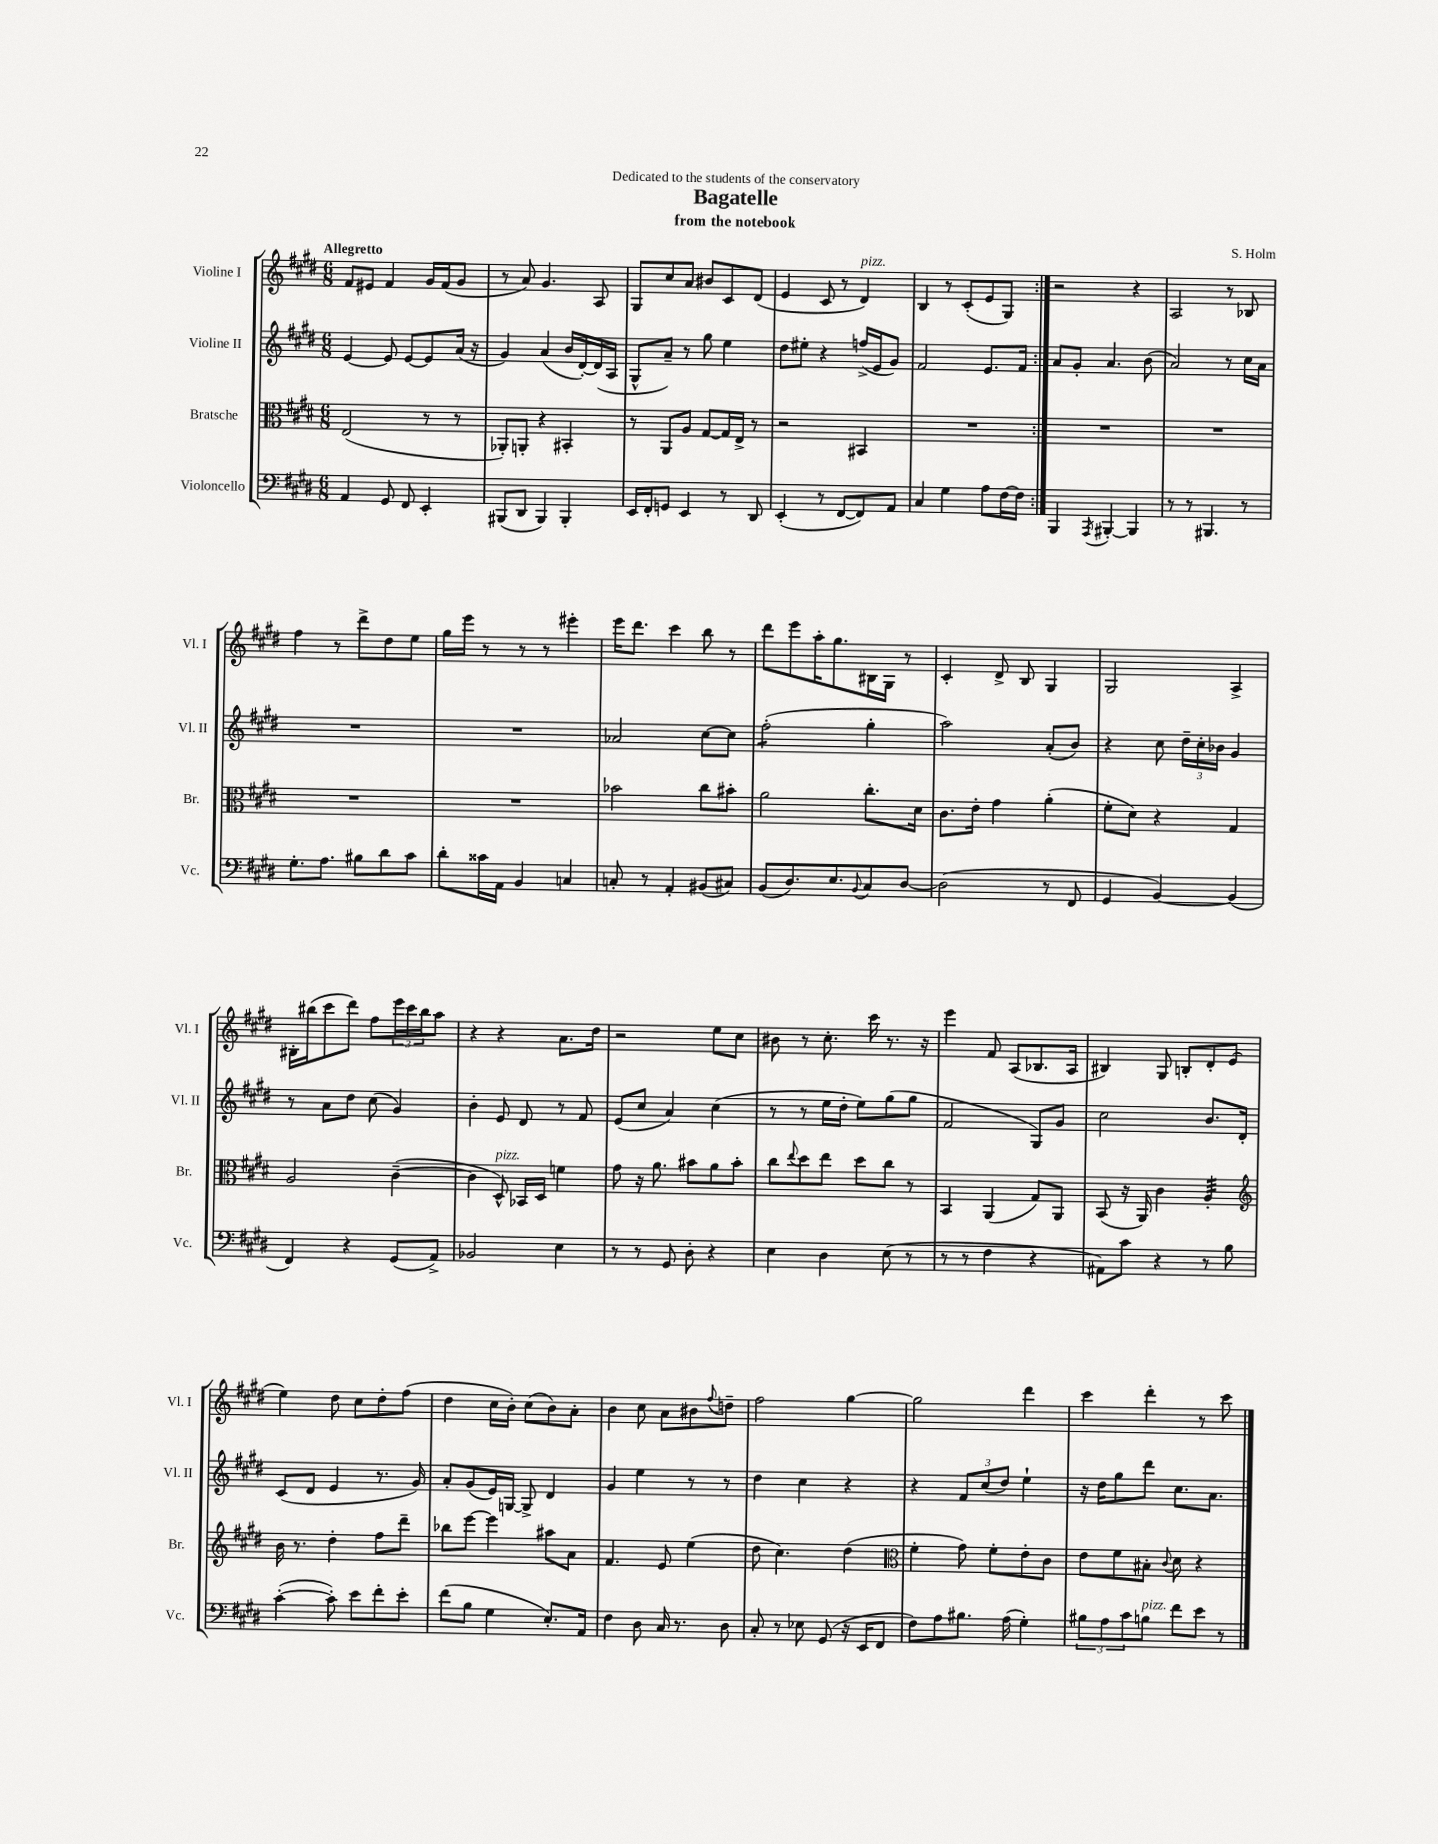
\header { title = "Bagatelle" composer = "S. Holm" subtitle = "from the notebook" dedication = "Dedicated to the students of the conservatory" }
<<
\new StaffGroup <<
\new Staff = "s0" \with { instrumentName = "Violine I" shortInstrumentName = "Vl. I" } {
    \clef treble \key e \major \numericTimeSignature \time 6/8 \tempo "Allegretto"
    \repeat volta 2 { fis'8 eis'8 fis'4 gis'16 fis'16( gis'8 |
    r8 a'8) gis'4. a8 |
    gis8 cis''8 a'8 bis'8 cis'8 dis'8( |
    e'4 cis'8 r8 dis'4^\markup { \italic "pizz." }) |
    b4 r8 cis'8-.( e'8 gis8) | }
    r2 r4 |
    a2 r8 bes8 |
    fis''4 r8 dis'''8-> dis''8 e''8 |
    gis''16 e'''16 r8 r8 r8 eis'''4-. |
    e'''16 dis'''8. cis'''4 b''8 r8 |
    dis'''8 e'''8 a''16-. gis''8. bis16 gis16 r8 |
    cis'4-. dis'8-> b8 gis4 |
    gis2 a4-> |
    bis16-. bis''16( cis'''8 dis'''8) fis''8 \tuplet 3/2 { e'''16 cis'''16 bis''16 } a''8 |
    r4 r4 a'8. dis''16 |
    r2 e''8 cis''8 |
    bis'8 r8 cis''8.-. cis'''16 r8. r16 |
    e'''4 fis'8 a8( bes8. a16 |
    bis4) gis8 b8-. dis'8-. e'8( |
    e''4) dis''8 cis''8 dis''8-. fis''8( |
    dis''4 cis''16 b'16-.) cis''8( b'8) a'8-. |
    b'4 cis''8 a'8 bis'8 \appoggiatura { fis''8 } d''8-- |
    fis''2 gis''4~ |
    gis''2 dis'''4 |
    cis'''4 dis'''4-. r8 cis'''8 \bar "|." |
}
\new Staff = "s1" \with { instrumentName = "Violine II" shortInstrumentName = "Vl. II" } {
    \clef treble \key e \major \numericTimeSignature \time 6/8
    \repeat volta 2 { e'4~ e'8 e'8~ e'8 a'16( r16 |
    gis'4) a'4( b'16 dis'16~-.) dis'16( a16 |
    gis8-^ a'8--) r8 gis''8 e''4 |
    dis''8 eis''8-. r4 f''16->( e'16 gis'8) |
    fis'2 e'8. fis'16 | }
    a'8 gis'8-. a'4. b'8( |
    a'2) r8 cis''16 a'16 |
    R2. |
    R2. |
    aes'2 cis''8~ cis''8 |
    fis''2:8-.( gis''4-. |
    a''2) a'8-.( b'8) |
    r4 cis''8 \tuplet 3/2 { dis''16-- cis''16-. bes'16 } gis'4 |
    r8 a'8 dis''8 cis''8( gis'4) |
    b'4-. e'8 dis'8 r8 fis'8 |
    e'8( cis''8 a'4) cis''4( |
    r8 r8 e''16 dis''16-. e''8) gis''8( gis''8 |
    fis'2 gis8) gis'8 |
    cis''2 b'8. dis'16-. |
    cis'8( dis'8 e'4 r8. gis'16) |
    a'8-. gis'8( e'16) g16~ g8-> dis'4 |
    gis'4 e''4 r8 r8 |
    dis''4 cis''4 r4 |
    r4 \tuplet 3/2 { fis'8 cis''8( dis''8) } e''4-! |
    r16 dis''16 gis''8 dis'''8 cis''8. a'8. \bar "|." |
}
\new Staff = "s2" \with { instrumentName = "Bratsche" shortInstrumentName = "Br." } {
    \clef alto \key e \major \numericTimeSignature \time 6/8
    \repeat volta 2 { e2( r8 r8 |
    aes,8-.) a,8-. r4 bis,4-. |
    r8 a,8 a8 gis8~ gis16 e16-> r8 |
    r2 bis,4 |
    R2. | }
    R2. |
    R2. |
    R2. |
    R2. |
    bes'2 cis''8 bis'8-. |
    a'2 cis''8.-. dis'16 |
    cis'8. e'16-. gis'4 a'4-.( |
    fis'8-. dis'8) r4 gis4 |
    a2 cis'4~--( |
    cis'4 dis8-^^\markup { \italic "pizz." }) bes,16 dis16 f'4 |
    gis'8 r16 a'8. bis'8 a'8 bis'8-. |
    cis''8 \appoggiatura { e''8 } dis''8 e''8 dis''8 cis''8 r8 |
    b,4 a,4( gis8) a,8 |
    b,8( r16 a,16) cis'4 a4:32-. |
    \clef treble b'16 r8. dis''4-. fis''8 dis'''8-- |
    bes''8 e'''8~ e'''4 ais''8 a'8 |
    fis'4. e'8 e''4( |
    dis''8 cis''4.) dis''4( |
    \clef alto fis'4-. gis'8) fis'8-. e'8-. cis'8 |
    e'8 fis'8 bis8-. \appoggiatura { cis'8 } dis'8 r4 \bar "|." |
}
\new Staff = "s3" \with { instrumentName = "Violoncello" shortInstrumentName = "Vc." } {
    \clef bass \key e \major \numericTimeSignature \time 6/8
    \repeat volta 2 { a,4 gis,8 fis,8 e,4-. |
    bis,,8( dis,8 bis,,4) bis,,4-. |
    e,16 fis,16-. g,8 e,4 r8 dis,8 |
    e,4-.( r8 fis,8~ fis,8) a,8 |
    cis4 gis4 a8 fis16~ fis16 | }
    b,,4 \acciaccatura { a,,8 } bis,,4~-. bis,,4 |
    r8 r8 bis,,4. r8 |
    gis8.-. a8. bis8 dis'8 cis'8 |
    dis'8-. cisis'16 a,16 b,4 c4 |
    c8-. r8 a,4-. bis,8( cis8) |
    b,8( dis8.) e8. \appoggiatura { b,8 } cis8 dis8~ |
    dis2( r8 fis,8 |
    gis,4 b,4~) b,4( |
    fis,4) r4 gis,8( a,8->) |
    bes,2 e4 |
    r8 r8 gis,8 dis8-. r4 |
    e4 dis4 e8( r8 |
    r8 r8 fis4 r4 |
    ais,8) cis'8 r4 r8 b8 |
    cis'4~-.( cis'8-.) e'8 fis'8-. e'8-. |
    fis'8( b8 gis4 e8.-.) a,16 |
    fis4 dis8 cis16 r8. dis8 |
    cis8-. r8 ees8 gis,8( r16 e,16 fis,8 |
    fis8) a8 bis8. a16( gis4-.) |
    \tuplet 3/2 { bis8 a8 cis'8 } b8^\markup { \italic "pizz." } fis'8 e'8 r8 \bar "|." |
}
>>
>>
\layout { \context { \Score \remove "Bar_number_engraver" } }
